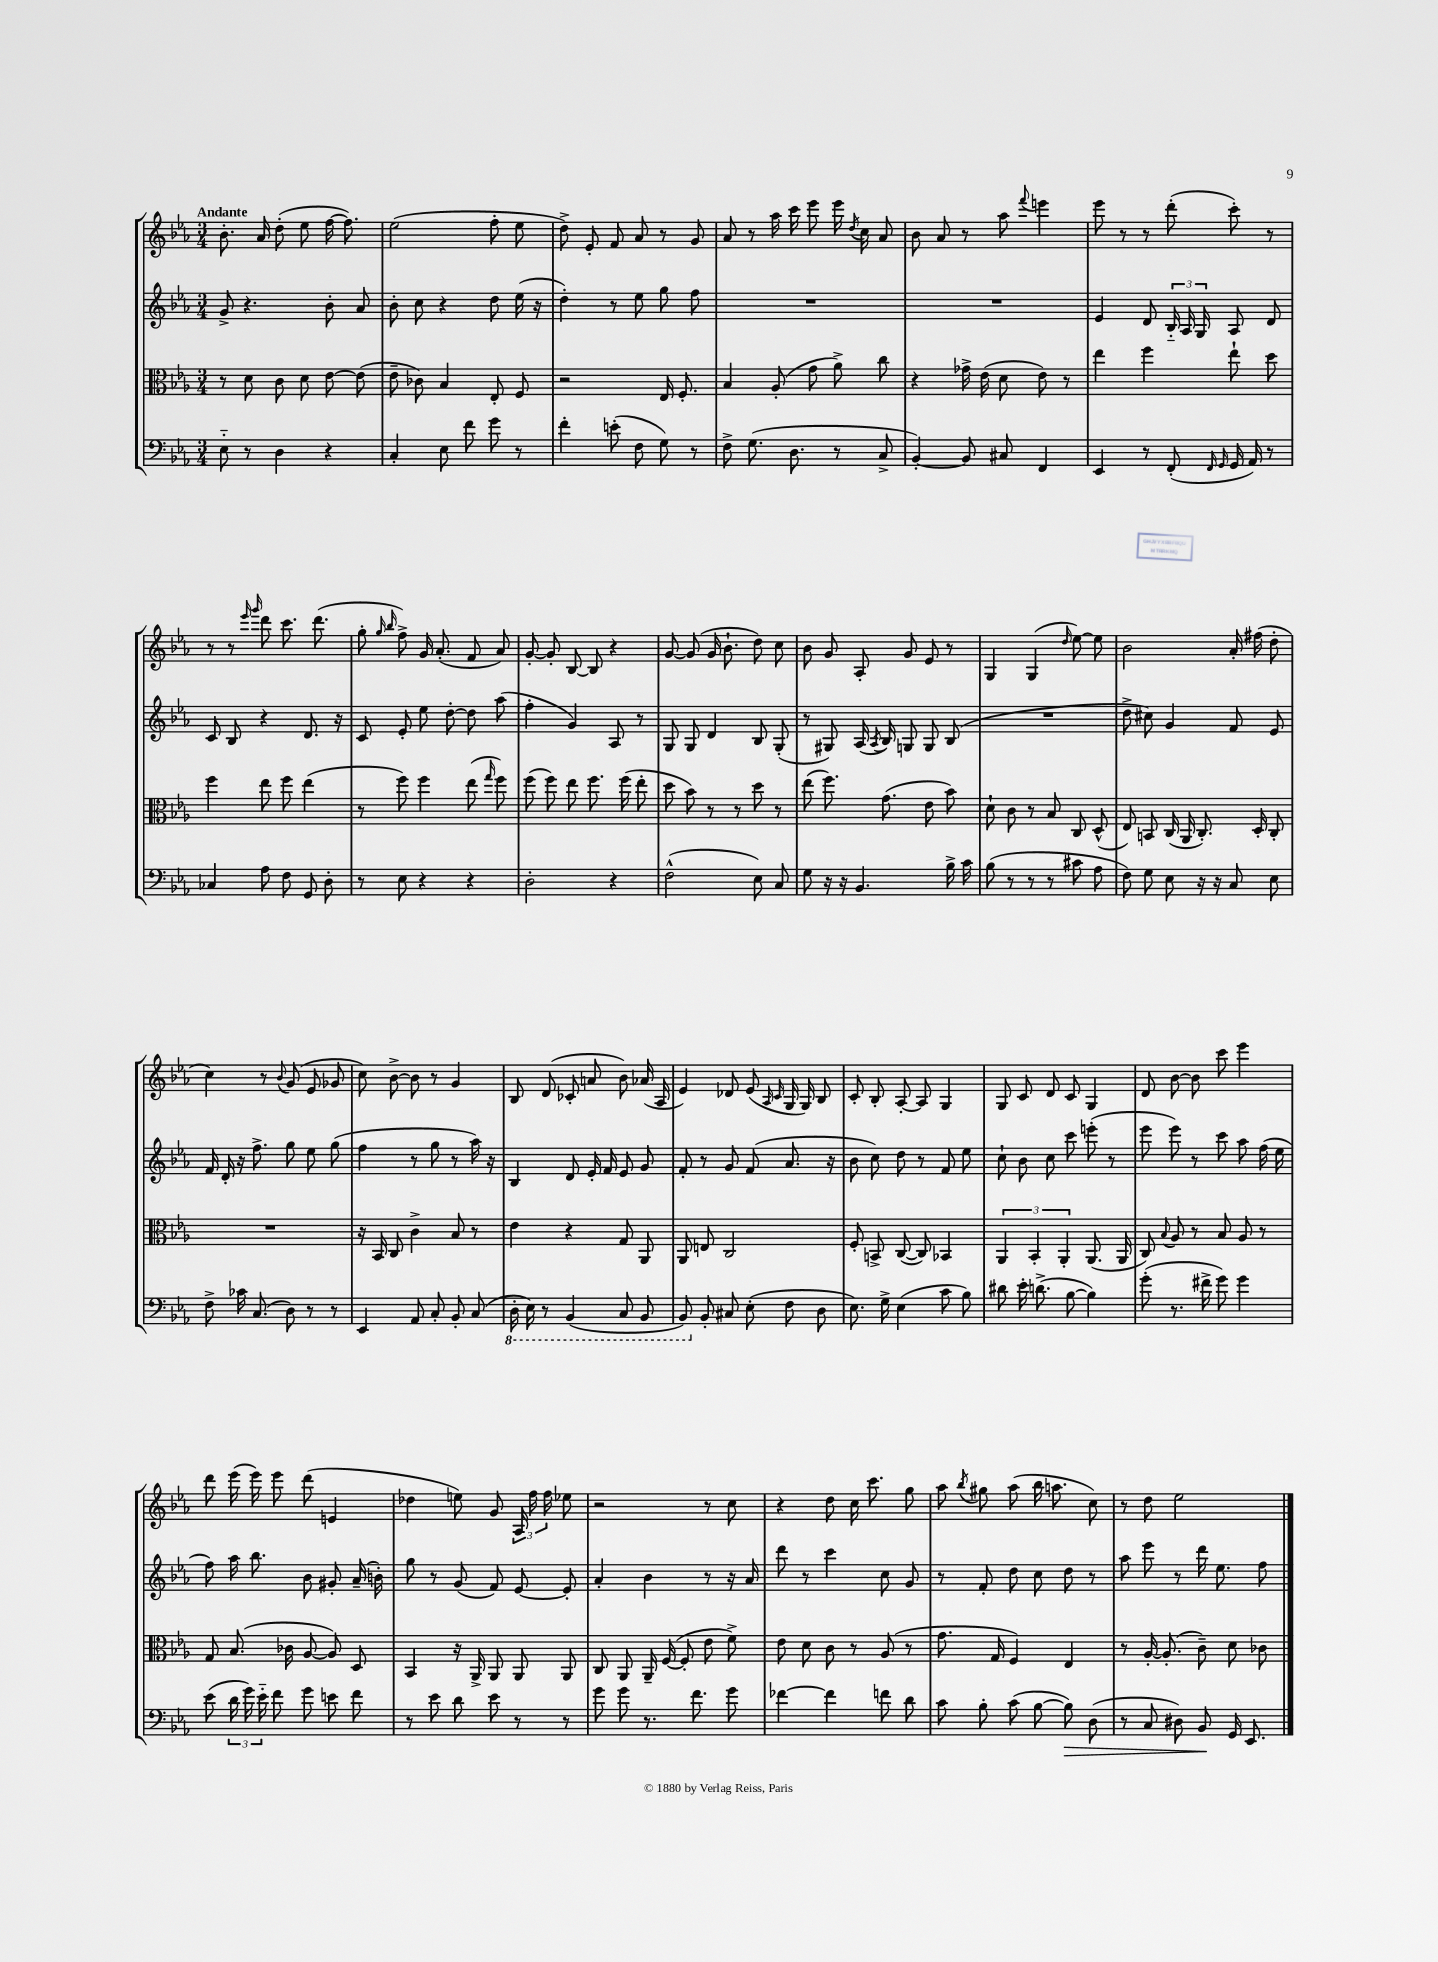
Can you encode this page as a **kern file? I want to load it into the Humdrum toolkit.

**kern	**dynam	**kern	**kern	**kern
*part4	*part4	*part3	*part2	*part1
*staff4	*staff4	*staff3	*staff2	*staff1
*clefF4	*	*clefC3	*clefG2	*clefG2
*k[b-e-a-]	*	*k[b-e-a-]	*k[b-e-a-]	*k[b-e-a-]
*M3/4	*	*M3/4	*M3/4	*M3/4
=1	=1	=1	=1	=1
!	!	!	!	!LO:TX:a:B:t=Andante
8E-\	.	8r	8g^/	8.b-'\
8r	.	8d\	4.r	.
.	.	.	.	16a-/
4D\	.	8c\	.	(8dd'\
.	.	8d\	.	8ee-\
4r	.	[8e-\	8b-'\	[16ff\
.	.	.	.	8.ff\])
.	.	(8e-\]	8a-/	.
=2	=2	=2	=2	=2
4C'/	.	8e-~\	8b-'\	(2ee-\
.	.	8c-X\)	8cc\	.
8E-\	.	4B-/	4r	.
8f\	.	.	.	.
8g\	.	8E-'/	8dd\	8ff'\
8r	.	8F/	(16ee-\	8ee-\
.	.	.	16r	.
=3	=3	=3	=3	=3
4f'\	.	2r	4dd'\)	8dd^\)
.	.	.	.	8e-'/
(8en'\	.	.	8r	8f/
8F\	.	.	8ee-\	8a-/
8G\)	.	16E-/	8gg\	8r
.	.	8.F'/	.	.
8r	.	.	8ff\	8g/
=4	=4	=4	=4	=4
8F^\	.	4B-/	2.r	8a-/
(8.G\	.	.	.	8r
.	.	(8A-'/	.	16aa-\
8.D\	.	.	.	16ccc\
.	.	8g\	.	8eee-\
8r	.	8a-^\)	.	16eee-\
.	.	.	.	8qdd/
.	.	.	.	16cc\
8C^/	.	8cc\	.	8a-/
=5	=5	=5	=5	=5
[4BB-'/)	.	4r	2.r	8b-\
.	.	.	.	8a-/
8BB-/]	.	16g-X^\	.	8r
.	.	(16e-\	.	.
8C#X/	.	8d\	.	8aa-\
.	.	.	.	8qqfff/
4FF/	.	8e-\)	.	4eeen\
.	.	8r	.	.
=6	=6	=6	=6	=6
4EE-/	.	4ee-\	4e-/	8eee-\
.	.	.	.	8r
8r	.	4ff\	8d/	8r
(8FF'/	.	.	24B-/	(8ddd'\
.	.	.	24A-/	.
.	.	.	24G/	.
16qqFF/	.	.	.	.
16qqGG/	.	.	.	.
16GG/	.	8ee-`\	8A-/	8ccc'\)
16AA-/)	.	.	.	.
8r	.	8dd\	8d/	8r
!!LO:LB:g=z
=7	=7	=7	=7	=7
4C-X/	.	4ff\	8c/	8r
.	.	.	8B-/	8r
.	.	.	.	16qqeee-/
.	.	.	.	16qqggg/
8A-\	.	8ee-\	4r	8ddd\
8F\	.	8ff\	.	8.ccc\
8GG/	.	(4ee-\	8.d/	.
.	.	.	.	(8.ddd\
8D'\	.	.	.	.
.	.	.	16r	.
=8	=8	=8	=8	=8
8r	.	8r	8c/	8gg'\
.	.	.	.	16qqgg/
.	.	.	.	16qqbb-/
8E-\	.	8ff\)	8e-'/	8ff^\)
4r	.	4ff\	8ee-\	16g/
.	.	.	.	(8.a-'/
.	.	.	[8dd'\	.
4r	.	(8ee-\	8dd\]	8f/
.	.	16qqgg/	.	.
.	.	8ff\)	(8aa-\	8a-/)
=9	=9	=9	=9	=9
2D'\	.	(8ff\	4ff'\	[8g'/
.	.	8ff\)	.	8g'/]
.	.	8ee-\	4g/)	[8B-/
.	.	8.ff\	.	8B-/]
4r	.	.	8A-/	4r
.	.	(16ff\	.	.
.	.	8ee-'\	8r	.
=10	=10	=10	=10	=10
(2F^^\	.	8dd\	8G/	[8g/
.	.	8b-\)	8G/	(8g/]
.	.	8r	4d/	16g/
.	.	.	.	8.b-`\
.	.	8r	.	.
8E-\)	.	8dd\	8B-/	8dd\)
8C/	.	8r	(8G'/	8cc\
=11	=11	=11	=11	=11
8G\	.	(8ee-\	8r	8b-\
16r	.	8.ff\)	8G#X/)	8g/
16r	.	.	.	.
4.BB-/	.	.	(16A-/	8A-'/
.	.	.	8qA-/	.
.	.	(8.g\	16B-/)	.
.	.	.	8Gn/	8g/
.	.	8e-\	8G/	8e-/
16B-^\	.	8b-\)	(8B-/	8r
16c\	.	.	.	.
=12	=12	=12	=12	=12
(8B-\	.	8d`\	2.r	4G/
8r	.	8c\	.	.
8r	.	8r	.	(4G/
8r	.	8B-/	.	.
.	.	.	.	16qqdd/
8c#X\	.	8C/	.	[8ee-\)
8A-\	.	(8D^^/	.	8ee-\]
=13	=13	=13	=13	=13
8F\)	.	8E-/)	8dd^\	2b-\
8G\	.	8BBn/	8cc#X\)	.
8E-\	.	(16C/	4g/	.
.	.	16AA-/	.	.
16r	.	8.C'/)	.	.
16r	.	.	.	.
8C/	.	.	8f/	16a-'/
.	.	16D'/	.	(16ff#X\
8E-\	.	8C'/	8e-/	8dd'\
!!LO:LB:g=z
=14	=14	=14	=14	=14
8F^\	.	2.r	16f/	4cc\)
.	.	.	16d'/	.
16c-X\	.	.	16r	.
(8.C/	.	.	8.ff^\	.
.	.	.	.	8r
.	.	.	.	8qqb-/
8D\)	.	.	8gg\	(8g/
8r	.	.	8ee-\	8e-/
8r	.	.	(8gg\	8g-X/
=15	=15	=15	=15	=15
4EE-/	.	16r	4ff\	8cc\)
.	.	16BB-/	.	.
.	.	8C/	.	[8b-^\
8AA-/	.	4c^\	8r	8b-\]
8C'/	.	.	8gg\	8r
8BB-'/	.	8B-/	8r	4g/
(8C/	.	8r	16aa-\)	.
.	.	.	16r	.
=16	=16	=16	=16	=16
*8ba	*	*	*	*
16DD'\	.	4e-\	4B-/	8B-/
16EE-\)	.	.	.	.
8r	.	.	.	(8d/
(4BBB-/	.	4r	8d/	8c-X'/
.	.	.	16e-'/	8an/
.	.	.	16f/	.
8CC/	.	8G/	8e-/	8b-\)
8BBB-/	.	8AA-/	8g/	(16a-X/
.	.	.	.	16A-/
=17	=17	=17	=17	=17
8BBB-/)	.	8AA-/	8f'/	4e-/)
*X8ba	*	*	*	*
8BB-'/	.	8En/	8r	.
8C#X/	.	2C/	8g/	8d-X/
(8E-'\	.	.	(8f/	(8e-/
.	.	.	.	16qqA-/
.	.	.	.	16qqc/
8F\	.	.	8.a-/	16G/
.	.	.	.	16G/)
8D\	.	.	.	8B-/
.	.	.	16r	.
=18	=18	=18	=18	=18
8.E-\)	.	8F'/	8b-\	8c'/
.	.	8BBn^/	8cc\)	8B-'/
16G^\	.	.	.	.
(4E-\	.	([8C/	8dd\	[8A-'/
.	.	8C/])	8r	8A-/]
8c\	.	4BB-X/	8f/	4G/
8B-\)	.	.	8ee-\	.
=19	=19	=19	=19	=19
8d#X\	.	6AA-/	8cc`\	8G/
16e-'\	.	.	8b-\	8c/
.	.	6BB-'/	.	.
(8.dn^\	.	.	.	.
.	.	.	8cc\	8d/
.	.	6AA-'/	.	.
[8B-\	.	.	8ccc\	8c/
4B-\])	.	(8.AA-/	(8eeen'\	4G/
.	.	.	8r	.
.	.	16AA-/	.	.
=20	=20	=20	=20	=20
(8g'\	.	8C/)	8eee-\	8d/
.	.	8qqB-/	.	.
8.r	.	8A-/	8eee-\)	[8b-\
.	.	8r	8r	8b-\]
16f#X^\	.	.	.	.
8g\)	.	8B-/	8ccc\	8ccc\
4g\	.	8A-/	8aa-\	4eee-\
.	.	8r	(16ff\	.
.	.	.	16ee-\	.
!!LO:LB:g=z
=21	=21	=21	=21	=21
(8e-\	.	8G/	8ff\)	8ddd\
24d\	.	(8.B-/	16aa-\	(16eee-\
24g\)	.	.	.	.
.	.	.	8.bb-\	16eee-\)
24e-\	.	.	.	.
8f\	.	.	.	8eee-\
.	.	16c-X\	.	.
8g\	.	[8A-/	8b-\	(8ddd\
8en\	.	8A-/])	8g#X'/	4en/
8f\	.	8D/	(16a-~/	.
.	.	.	16bn'\)	.
=22	=22	=22	=22	=22
8r	.	4BB-/	8gg\	4dd-X\
8e-\	.	.	8r	.
8d\	.	16r	(8g/	8een\)
.	.	16AA-^/	.	.
8e-\	.	8AA-/	8f/)	8g/
8r	.	8AA-/	[8e-/	24A-/
.	.	.	.	24ff\
.	.	.	.	24ff\
8r	.	8AA-/	8e-'/]	8ee-X\
=23	=23	=23	=23	=23
8g\	.	8C/	4a-'/	2r
8g\	.	8AA-/	.	.
8.r	.	16AA-~/	4b-\	.
.	.	([16F/	.	.
.	.	8F'/]	.	.
8.f\	.	.	.	.
.	.	8e-\	8r	8r
8g\	.	8f^\)	16r	8cc\
.	.	.	16a-/	.
=24	=24	=24	=24	=24
[4f-X\	.	8e-\	8ddd\	4r
.	.	8d\	8r	.
4f-\]	.	8c\	4ccc\	8dd\
.	.	8r	.	16cc\
.	.	.	.	8.ccc\
8fn\	.	(8A-/	8cc\	.
8d\	.	8r	8g/	8gg\
=25	=25	=25	=25	=25
8c\	.	8.g\	8r	8aa-\
.	.	.	.	8qbb-/
8B-'\	.	.	8f'/	8gg#X\
.	.	16G/	.	.
(8c\	.	4F/)	8dd\	(8aa-\
[8B-\	.	.	8cc\	16bb-\
.	.	.	.	8.aan\
!	!LO:HP:b	!	!	!
8B-\])	>	4E-/	8dd\	.
(8D\	.	.	8r	8cc\)
=26	=26	=26	=26	=26
8r	.	8r	8aa-\	8r
8C/	.	[16A-'/	8eee-\	8dd\
.	.	(8.A-'/]	.	.
8D#X\)	.	.	8r	2ee-\
8BB-/	.	8c~\)	16ddd\	.
.	.	.	8.ee-\	.
16GG/	]	8d\	.	.
8.EE-/	.	.	.	.
.	.	8c-X\	8ff\	.
==	==	==	==	==
*-	*-	*-	*-	*-
